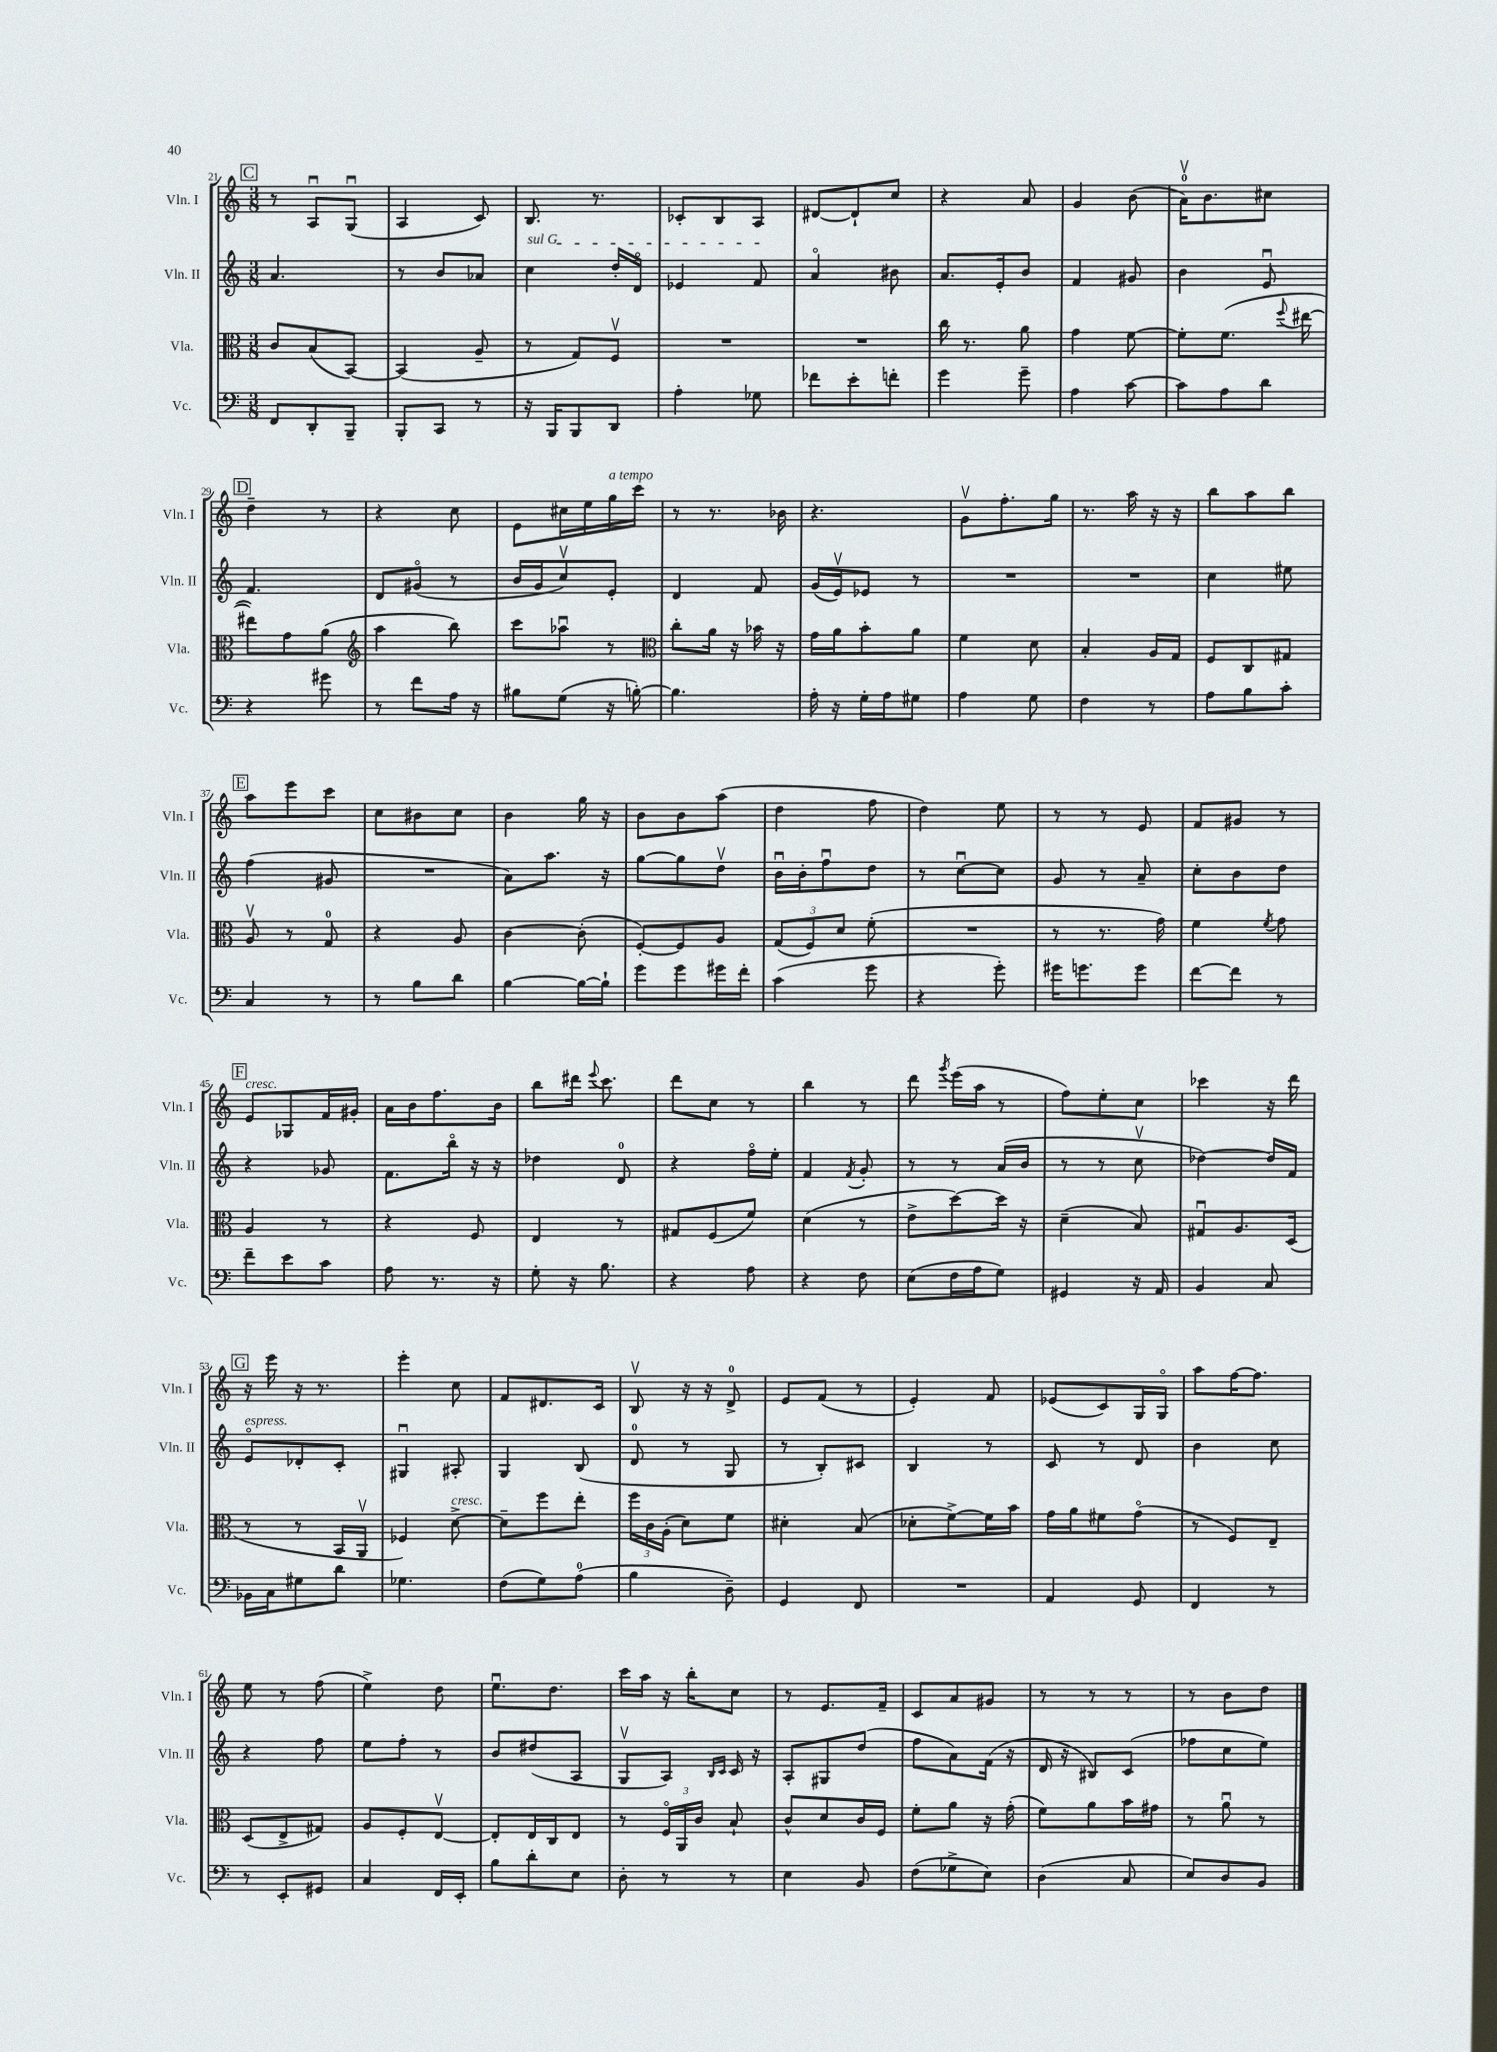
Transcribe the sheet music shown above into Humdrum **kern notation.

**kern	**kern	**kern	**kern
*part4	*part3	*part2	*part1
*staff4	*staff3	*staff2	*staff1
*I"Vc.	*I"Vla.	*I"Vln. II	*I"Vln. I
*I'Vc.	*I'Vla.	*I'Vln. II	*I'Vln. I
*clefF4	*clefC3	*clefG2	*clefG2
*k[]	*k[]	*k[]	*k[]
*M3/8	*M3/8	*M3/8	*M3/8
!!LO:REH:place=s1:t=C
=21	=21	=21	=21
8FF/L	8c/L	4.a/	8r
8DD'/	(8B/	.	8Au/L
8BBB~/J	[8BB/J)	.	(8Gu/J
=22	=22	=22	=22
8BBB'/L	(4BB/]	8r	4A/
8CC/J	.	8b/L	.
8r	8A~/	8a-X/J	8c/)
=23	=23	=23	=23
!	!	!LO:TX:a:i:t=sul G	!
16r	8r	4cc\	8.B/
16BBB/KL	.	.	.
8BBB/	8G/L)	.	.
.	.	.	8.r
8DD/J	8Fv/J	16dd'/LL	.
.	.	16d/JJ	.
=24	=24	=24	=24
4A'\	4.r	4e-X/	8c-X'/L
.	.	.	8B/
8G-X\	.	8f/	8A/J
=25	=25	=25	=25
8f-X\L	4.r	4a/	[8d#X/L
8e'\	.	.	8d#`/]
8fn'\J	.	8b#X\	8cc/J
=26	=26	=26	=26
4g\	16cc\	8.a/L	4r
.	8.r	.	.
.	.	16e'/k	.
8g~\	8a\	8b/J	8a/
=27	=27	=27	=27
4A\	4g\	4f/	4g/
[8c\	[8f\	8g#X/	(8b\
=28	=28	=28	=28
8c\L]	8f'\L]	4b\	16av\KL)
.	.	.	8.b\
8A\	(8.f\J	.	.
8d\J	.	8eu/	8cc#X\J
.	8qqff/	.	.
.	[16ee#X\	.	.
!!LO:LB:g=z
!!LO:REH:place=s1:t=D
=29	=29	=29	=29
4r	8ee#X\L])	4.f/	4dd~\
.	8g\	.	.
8g#X\	(8a\J	.	8r
=30	=30	=30	=30
*	*clefG2	*	*
8r	4aa\	8d/L	4r
8f\L	.	(8g#X/J	.
16A\Jk	8bb\)	8r	8cc\
16r	.	.	.
=31	=31	=31	=31
8B#X\L	8ccc\L	16b/LL	8e\L
.	.	16g/J	.
(8G\J	8aa-Xu\J	8ccv/)	16cc#X\L
.	.	.	16ee\
!	!	!	!LO:TX:a:i:t=a tempo
16r	8r	8e'/J	16gg\
[16Bn'\)	.	.	16ccc\JJ
=32	=32	=32	=32
*	*clefC3	*	*
4.B\]	8cc'\L	4d/	8r
.	16a\Jk	.	8.r
.	16r	.	.
.	16b-X\	8f/	.
.	16r	.	16b-X\
=33	=33	=33	=33
16A'\	16g\LL	(16g/LL	4.r
16r	16a\J	16ev/J)	.
16G'\LL	8b'\	8e-X/J	.
16A\J	.	.	.
8G#X\J	8a\J	8r	.
=34	=34	=34	=34
4A\	4f\	4.r	8gv\L
.	.	.	8.ff'\
8G\	8d\	.	.
.	.	.	16gg\Jk
=35	=35	=35	=35
4F\	4B'/	4.r	8.r
.	.	.	16aa\
8r	16A/LL	.	16r
.	16G/JJ	.	16r
=36	=36	=36	=36
8A\L	8F/L	4cc\	8bb\L
8B\	8C/	.	8aa\
8c'\J	8G#X/J	8ee#X\	8bb\J
!!LO:LB:g=z
!!LO:REH:place=s1:t=E
=37	=37	=37	=37
4C/	8Av/	(4ff\	8aa\L
.	8r	.	8eee\
8r	8G/	8g#X/	8ccc\J
=38	=38	=38	=38
8r	4r	4.r	8cc\L
8B\L	.	.	8b#X\
8d\J	8A/	.	8cc\J
=39	=39	=39	=39
[4B\	[4c\	8a\L)	4b\
.	.	8.aa\J	.
16B\LL_	(8c'\]	.	16gg\
16B`\JJ]	.	16r	16r
=40	=40	=40	=40
8g\L	[8F'/L)	[8gg\L	8b\L
8g\	8F/]	8gg\]	8b\
16g#X\L	8A/J	8ddv\J	(8aa\J
16f'\JJ	.	.	.
=41	=41	=41	=41
(4c\	(12G/L	16bu\LL	4dd\
.	.	16b'\J	.
.	12F/)	.	.
.	.	8ffu\	.
.	12d/J	.	.
8g\	(8f'\	8dd\J	8ff\
=42	=42	=42	=42
4r	4.r	8r	4dd\)
.	.	[8ccu\L	.
8g'\)	.	8cc\J]	8ee\
=43	=43	=43	=43
16g#X\KL	8r	8g/	8r
8.gn\	.	.	.
.	8.r	8r	8r
8g\J	.	8a~/	8e/
.	16g\)	.	.
=44	=44	=44	=44
[8f\L	4f\	8cc'\L	8f/L
8f\J]	.	8b\	8g#X/J
.	8qf/	.	.
8r	8g\	8dd\J	8r
!!LO:LB:g=z
!!LO:REH:place=s1:t=F
=45	=45	=45	=45
!	!	!	!LO:TX:a:i:t=cresc.
8f~\L	4A/	4r	8e/L
8e\	.	.	8G-X/
8c\J	8r	8g-X/	16f/L
.	.	.	16g#X'/JJ
=46	=46	=46	=46
8A\	4r	8.f\L	16a\LL
.	.	.	16b\J
8.r	.	.	8.ff\
.	.	16bb\Jk	.
.	8F/	16r	.
16r	.	16r	16b\Jk
=47	=47	=47	=47
8G'\	4E/	4dd-X\	8bb\L
16r	.	.	16ddd#X\Jk
.	.	.	8qqeee/
8.B\	.	.	8.ccc\
.	8r	8d/	.
=48	=48	=48	=48
4r	8G#X/L	4r	8ddd\L
.	(8F/	.	8cc\J
8A\	8f/J)	16ff\LL	8r
.	.	16ee'\JJ	.
=49	=49	=49	=49
4r	(4d\	4f/	4bb\
.	.	8qf/	.
8F\	8r	8g'/	8r
=50	=50	=50	=50
(8E\L	8e^\L	8r	8ddd\
.	.	.	8qggg/
16F\L	[8dd\)	8r	(16eee\LL
16A\J	.	.	16aa\JJ
8G\J)	16dd\Jk]	(16a/LL	8r
.	16r	16b/JJ	.
=51	=51	=51	=51
4GG#X/	(4d~\	8r	8ff\L)
.	.	8r	8ee'\
16r	8B/)	8ccv\	8cc\J
16AA/	.	.	.
=52	=52	=52	=52
4BB/	8G#Xu/L	[4dd-X\)	4ccc-X\
.	8.A/	.	.
8C/	.	16dd-/LL]	16r
.	(16D/Jk	16f/JJ	16ddd\
!!LO:LB:g=z
!!LO:REH:place=s1:t=G
=53	=53	=53	=53
!	!	!LO:TX:a:i:t=espress.	!
16BB-X\LL	8r	8e/L	16r
16C\J	.	.	16eee\
8G#X\	8r	8d-X'/	16r
.	.	.	8.r
8d\J	16BB/LL	8c'/J	.
.	16AAv/JJ	.	.
=54	=54	=54	=54
4.G-X\	4F-X/)	4G#Xu/	4eee'\
!	!LO:TX:a:i:t=cresc.	!	!
.	[8d^\	8A#X'/	8cc\
=55	=55	=55	=55
(8F\L	8d~\L]	4G/	8f/L
8G\)	8ff\	.	8.d#X/
(8A\J	8ee'\J	(8B/	.
.	.	.	16c/Jk
=56	=56	=56	=56
4B\	24ff\LL	8d/	8Bv/
.	24c\	.	.
.	(24A'\JJ	.	.
.	8d\L)	8r	16r
.	.	.	16r
8D~\)	8f\J	8G/	8d^/
=57	=57	=57	=57
4GG/	4d#X'\	8r	8e/L
.	.	8B'/L)	(8f/J
8FF/	(8B/	8c#X/J	8r
=58	=58	=58	=58
4.r	8d-X'\L	4B/	4e'/)
.	[8f^\)	.	.
.	16f\L]	8r	8f/
.	16b\JJ	.	.
=59	=59	=59	=59
4AA/	16g\LL	8c/	(8e-X/L
.	16a\J	.	.
.	8f#X\	8r	8c/)
8GG/	(8g\J	8d/	16G/L
.	.	.	16G/JJ
=60	=60	=60	=60
4FF/	8r	4b\	8aa\L
.	8F/L)	.	[16ff\K
.	.	.	8.ff\J]
8r	8E~/J	8cc\	.
!!LO:LB:g=z
=61	=61	=61	=61
8r	(8D/L	4r	8ee\
8EE'/L	8E^/	.	8r
8GG#X/J	8G#X/J)	8ff\	(8ff\
=62	=62	=62	=62
4C/	8A/L	8ee\L	4ee^\)
.	8F'/	8ff'\J	.
16FF/LL	[8Ev/J	8r	8dd\
16EE'/JJ	.	.	.
=63	=63	=63	=63
8B\L	8E'/L]	8b/L	8.eeu\L
8d'\	16E/L	(8dd#X/	.
.	16C/J	.	8.dd\J
8E\J	8E/J	8A/J	.
=64	=64	=64	=64
8D'\	8r	8Gv/L	16ccc\LL
.	.	.	16aa\JJ
8r	24F/LL	8A/J)	16r
.	24AA/	.	.
.	.	.	16bb'\KL
.	24c/JJ	.	.
.	.	16qqB/LL	.
.	.	16qqc/JJ	.
8r	8B`/	16c/	8cc\J
.	.	16r	.
=65	=65	=65	=65
4E\	8c^^/L	8A'/L	8r
.	8d/	8G#X/	8.e/L
8BB/	16c/L	(8dd/J	.
.	16F/JJ	.	16f~/Jk
=66	=66	=66	=66
(8F\L	8f'\L	8ff\L	8c/L
8G-X^\	8a\J	8a\)	8a/
8E\J)	16r	(16f\Jk	8g#X/J
.	(16g'\	16r	.
=67	=67	=67	=67
(4D\	8f\L)	16d/	8r
.	.	16r	.
.	8a\	8B#X/L)	8r
8C/	16b\L	(8c/J	8r
.	16g#X\JJ	.	.
=68	=68	=68	=68
8E/L)	8r	8ff-X\L	8r
8D/	8au\	8cc\	8b\L
8BB/J	8r	8ee\J)	8dd\J
==	==	==	==
*-	*-	*-	*-
